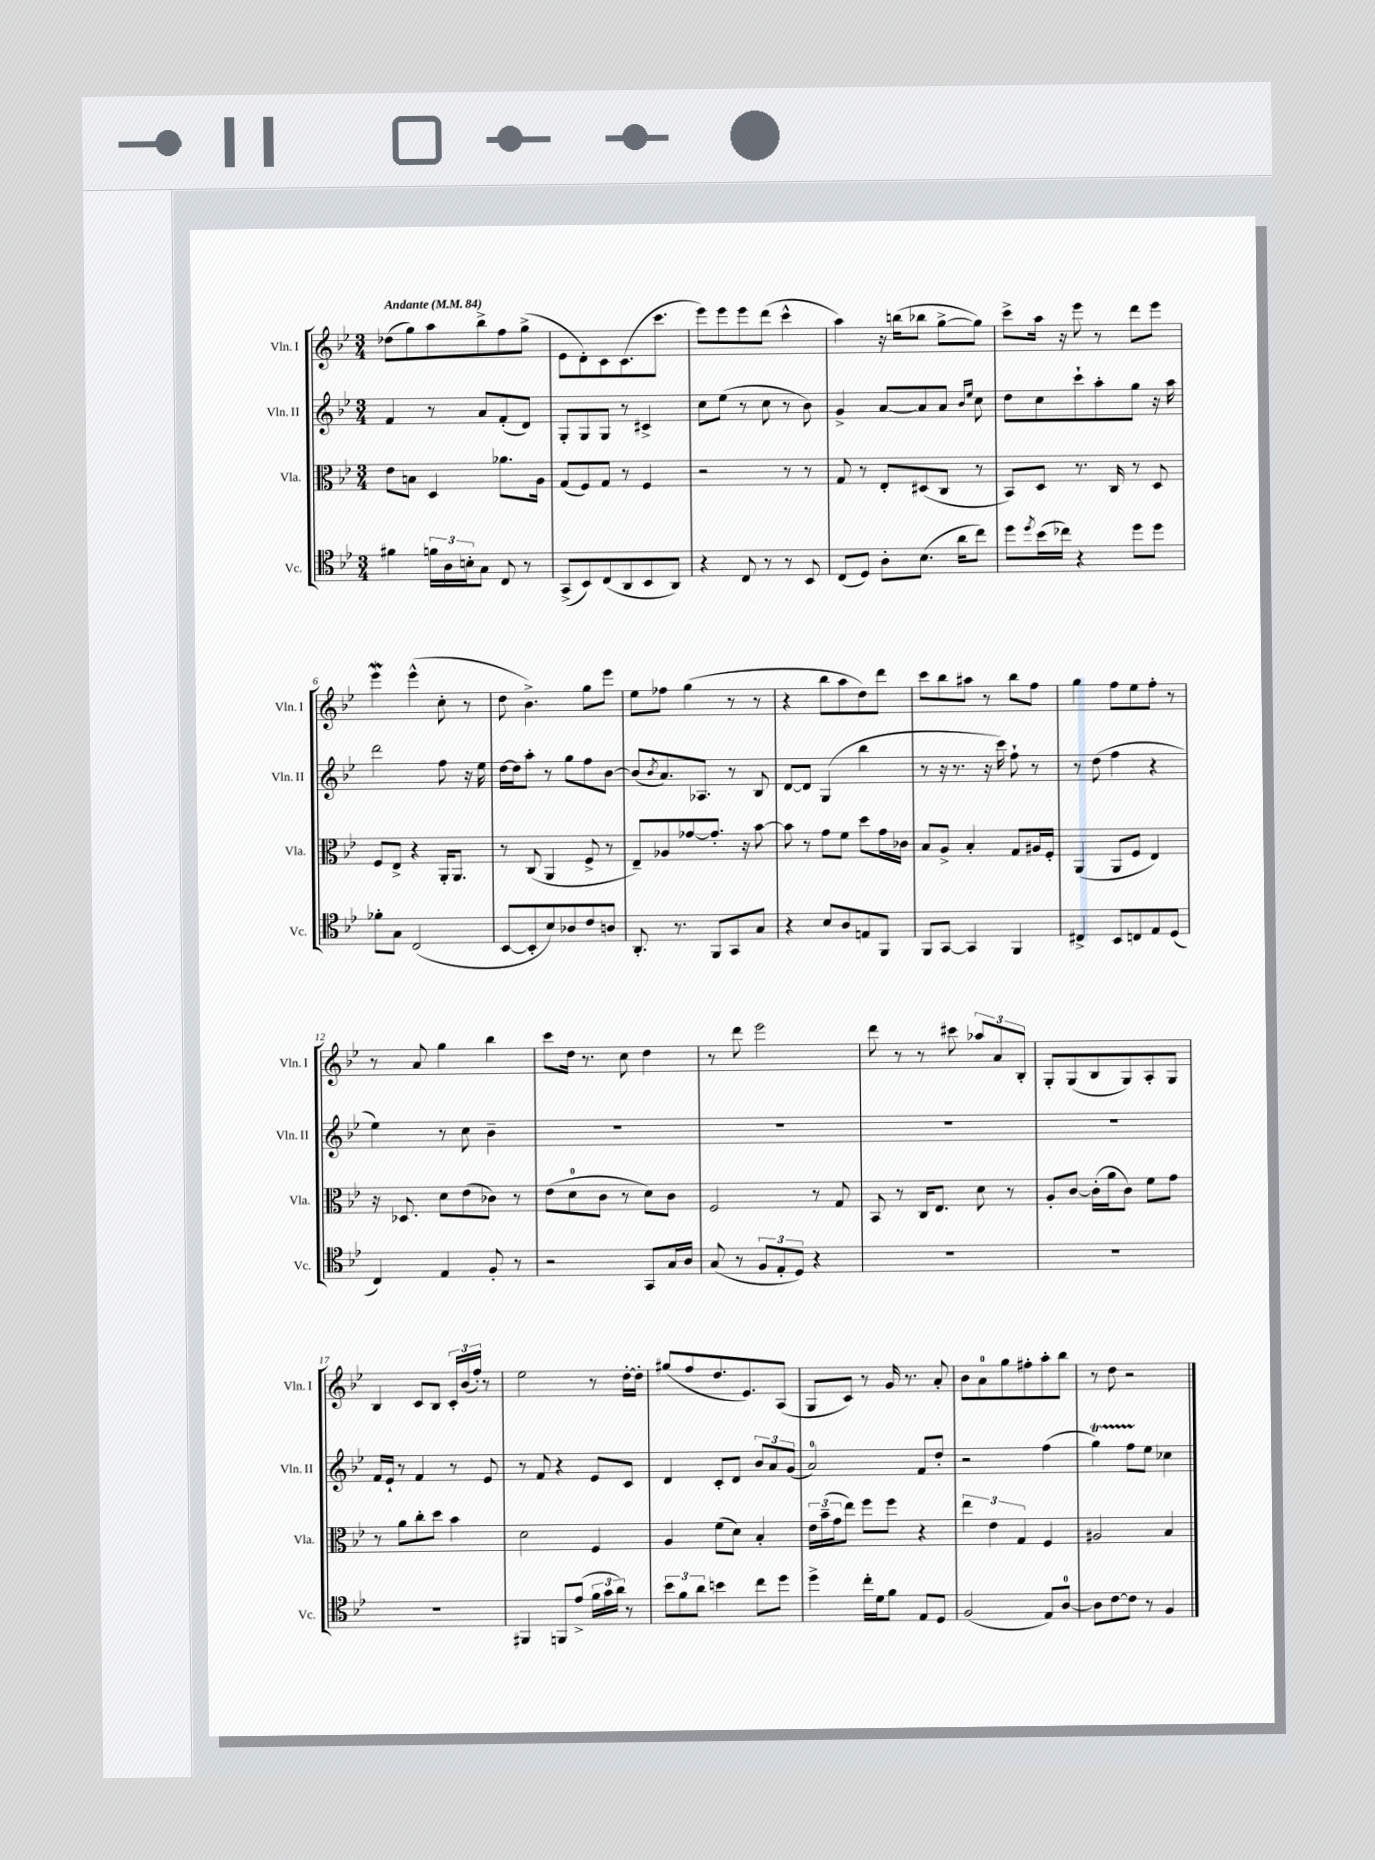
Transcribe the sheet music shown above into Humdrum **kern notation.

**kern	**kern	**kern	**kern
*part4	*part3	*part2	*part1
*staff4	*staff3	*staff2	*staff1
*I"Vc.	*I"Vla.	*I"Vln. II	*I"Vln. I
*I'Vc.	*I'Vla.	*I'Vln. II	*I'Vln. I
*clefC4	*clefC3	*clefG2	*clefG2
*k[b-e-]	*k[b-e-]	*k[b-e-]	*k[b-e-]
*M3/4	*M3/4	*M3/4	*M3/4
*MM84	*MM84	*MM84	*MM84
=1	=1	=1	=1
!	!	!	!LO:TX:a:B:t=Andante
4f#X\	8e-\L	4f/	(8dd-X\L
.	8Bn\J	.	8gg\)
24fn\LL	4D/	8r	8aa\
24A\	.	.	.
24Bn'\J	.	.	.
8G\J	.	8a/L	8bb-^\
8C/	8.a-X\L	(8f'/	8ff\
8r	.	8d/J)	(8gg^\J
.	16A\Jk	.	.
=2	=2	=2	=2
(8GG^/L	(8G/L	8G'/L	8e-\L
8BB-/)	8F/)	8G/	8d'\)
(8C/	8G/J	8G/J	8c\
8AA/	8r	8r	(8.c\
8BB-/	4F/	4c#X^/	.
.	.	.	8.ccc\J
8AA/J)	.	.	.
=3	=3	=3	=3
4r	2r	8cc\L	8eee-\L)
.	.	(8ee-\J	8eee-\
8C/	.	8r	8eee-\
8r	.	8cc\	(8ddd\J
8r	8r	8r	4ccc^^\
8BB-/	8r	8b-\)	.
=4	=4	=4	=4
(8C/L	8G/	4g^/	4aa\)
8D/J)	8r	.	.
8A'\L	8E-'/L	[8a/L	16r
.	.	.	(16bbn\KL
(8.B-\J	(8D#X/	8a/]	8bb-X\J
.	8C/J	8a/J	[8gg^\L
16a\KL	.	.	.
.	.	16qqb-/LL	.
.	.	16qqee-/JJ	.
8cc\J)	8r	8cc\	8gg\J])
=5	=5	=5	=5
8dd\L	8BB-/L)	8dd\L	8ccc^\L
8qdd/	.	.	.
(16b-\L	8D/J	8cc\	16aa\Jk
16cc-X\JJ)	.	.	16r
4r	8.r	8ccc`\	8eee-\
.	.	8aa'\	8r
.	16C/	.	.
8dd\L	8r	8gg\J	8ddd\L
8dd\J	8D/	16r	8eee-\J
.	.	16aa\	.
!!LO:LB:g=z
=6	=6	=6	=6
8f-X'\L	8F/L	2ddd\	4eee-w\
8G\J	8E-^/J	.	.
(2C/	4r	.	(4eee-^^\
.	16AA'/KL	8ff\	8cc'\
.	8.AA/J	.	.
.	.	16r	8r
.	.	16ee-\	.
=7	=7	=7	=7
[8BB-/L	8r	[16dd\LL	8dd\
.	.	16dd\J]	.
8BB-'/]	(8C/	8aa'\J	4.b-^\)
8B-/)	4AA/	8r	.
8A-X/	.	8gg\L	.
8c/	8F^/	8ff\	8gg\L
8An/J	8r	[8b-\J	8eee-\J
=8	=8	=8	=8
8.AA'/	8E-~/L)	(8b-/L]	8ee-\L
.	.	8qb-/	.
.	8A-X/	8.a/)	8ff-X\J
8.r	.	.	.
.	[8g-X/	.	(4gg\
.	.	8.A-X/J	.
8FF/L	8.g-'/J]	.	.
8GG/	.	8r	8r
.	16r	.	.
8G/J	[8b-\	8B-/	8r
=9	=9	=9	=9
4r	8b-\]	[8d/L	4r
.	8r	8d/J]	.
8B-/L	8g\L	(4G/	8bb-\L
8A/	8f\J	.	8aa\
8En/	8dd\L	4bb-\	8dd\)
8FF/J	16g\L	.	8ddd\J
.	16c-X\JJ	.	.
=10	=10	=10	=10
8FF/L	8B-/L	8r	8ccc\L
[8GG/J	8A^/J	16r	8bb-\
.	.	8.r	.
4GG/]	4B-'/	.	8aa#X\J
.	.	16r	8r
.	.	16ccc\)	.
4FF/	8G/L	8ff`\	8bb-\L
.	16A#X/L	8r	8ff\J
.	16F'/JJ	.	.
=11	=11	=11	=11
4C#X^/	(4AA/	8r	4gg\
.	.	(8dd\	.
8BB-/L	8AA/L	4ff\	8ff\L
8Cn/	8F/J	.	8ee-\
8E-/	4E-/)	4r	8ff'\J
(8D/J	.	.	8r
!!LO:LB:g=z
=12	=12	=12	=12
4C/)	16r	4ee-\)	8r
.	8.D-X/	.	.
.	.	.	8a/
4E-/	8d\L	8r	4gg\
.	(8e-\	8cc\	.
8F'/	8c-X\J)	4b-~\	4bb-\
8r	8r	.	.
=13	=13	=13	=13
2r	(8e-\L	2.r	8ccc\L
.	8d\	.	16dd\Jk
.	.	.	8.r
.	8c\J	.	.
.	8r	.	8cc\
8GG/L	8d\L)	.	4dd\
16G/L	8c\J	.	.
16A/JJ	.	.	.
=14	=14	=14	=14
(8G/	2F/	2.r	8r
8r	.	.	8ddd\
12F/L	.	.	2eee-\
12E-'/	.	.	.
12D/J)	.	.	.
4r	8r	.	.
.	8G/	.	.
=15	=15	=15	=15
2.r	8BB-/	2.r	8ddd\
.	8r	.	8r
.	16C/KL	.	8r
.	8.E-/J	.	.
.	.	.	8ccc#X\
.	8d\	.	12aa-X/L
.	.	.	12a/
.	8r	.	.
.	.	.	12B-'/J
=16	=16	=16	=16
2.r	8A'/L	2.r	8G'/L
.	[8c/J	.	(8G/
.	(16c'\LL]	.	8B-/
.	16a\J	.	.
.	8c\J)	.	8G/)
.	8f\L	.	8A'/
.	8g\J	.	8G/J
!!LO:LB:g=z
=17	=17	=17	=17
2.r	8r	16f/LL	4B-/
.	.	16e-`/JJ	.
.	8a\L	8r	.
.	8cc'\	4f/	8c/L
.	8dd\J	.	8B-/J
.	4b-\	8r	24c'/LL
.	.	.	(24b-/
.	.	.	24ff'/JJ)
.	.	8e-/	8r
=18	=18	=18	=18
4FF#X/	2d\	8r	2ee-\
.	.	8f/	.
8FFn/L	.	4r	.
(8e-^/J	.	.	.
24f\LL	4F/	8e-/L	8r
24g\	.	.	.
24a\JJ)	.	.	.
8r	.	8c/J	[16dd'\LL
.	.	.	16dd'\JJ]
=19	=19	=19	=19
12b-\L	4A/	4d/	(8gg#X/L
12f\	.	.	.
.	.	.	8ff/
12a\J	.	.	.
4bn\	(8f\L	8c'/L	8.dd/
.	8d\J)	8d/J	.
.	.	.	8.e-/)
8cc\L	4B-'/	12b-/L	.
.	.	12a/	.
8dd\J	.	.	(8A/J
.	.	(12g/J	.
=20	=20	=20	=20
4dd^\	24e-\LL	2a/)	8G/L
.	(24b-~\	.	.
.	24g\J	.	.
.	8ee-\J)	.	8c/J)
16cc'\LL	8ff\L	.	8r
16d\J	.	.	.
8f\J	8ff\J	.	16g/
.	.	.	8.r
8E-/L	4r	8f/L	.
8D/J	.	8dd'/J	8a'/
=21	=21	=21	=21
(2F/	6ee-\	2r	8b-\L
.	.	.	8a\
.	6e-\	.	.
.	.	.	8gg\
.	6G/	.	.
.	.	.	8ff#X'\
8E-/L)	4F/	(4ff\	8aa'\
[8A/J	.	.	8bb-\J
=22	=22	=22	=22
8A\L]	2A#X/	4ggT\)	8r
[8c\	.	.	8dd\
8c\J]	.	8ffTTT\L	2r
8r	.	8ee-\J	.
4F/	4B-/	4cc-X\	.
==	==	==	==
*-	*-	*-	*-
